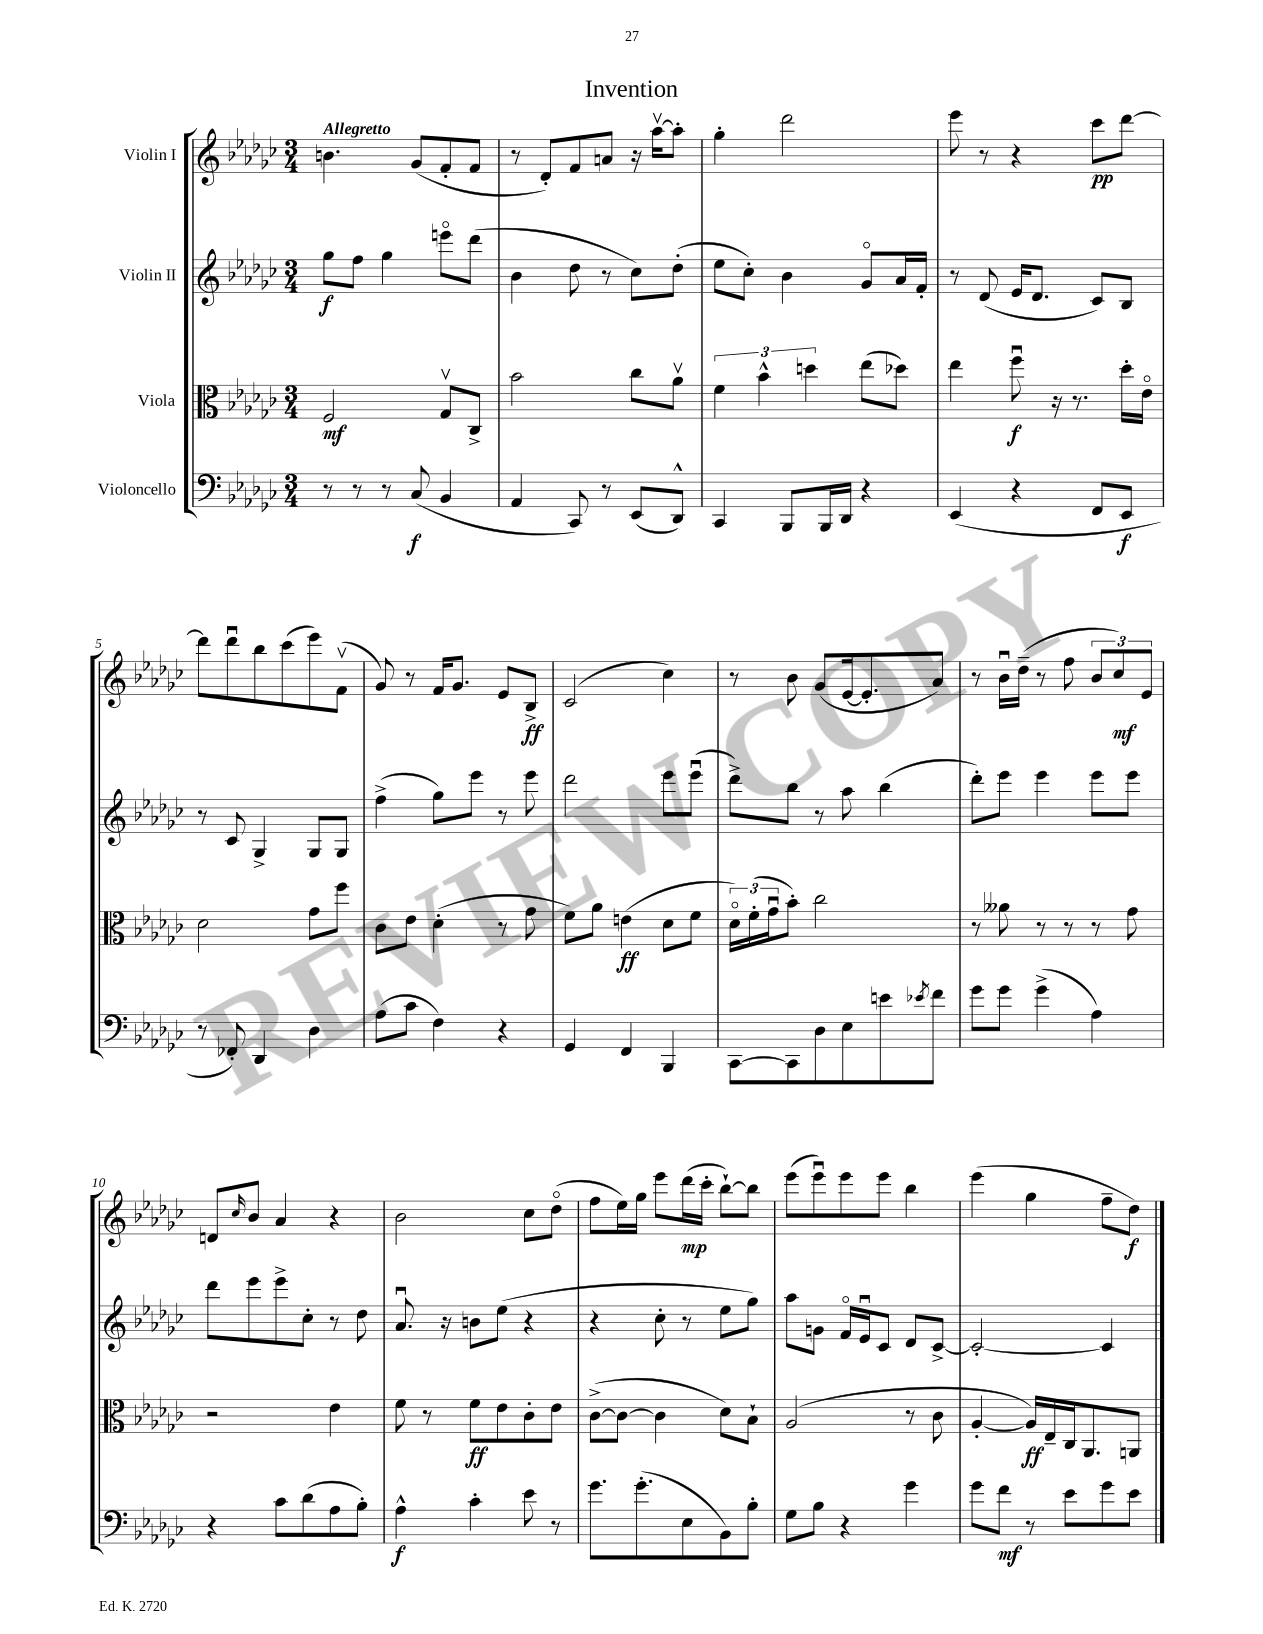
\header { title = "Invention" }
<<
\new StaffGroup <<
\new Staff = "s0" \with { instrumentName = "Violin I" } {
    \clef treble \key ges \major \numericTimeSignature \time 3/4 \tempo "Allegretto"
    b'4. ges'8( f'8-. f'8 |
    r8 des'8-.) f'8 a'8 r16 aes''16~\upbow aes''8-. |
    ges''4-. des'''2 |
    ees'''8 r8 r4 ces'''8\pp des'''8~ |
    des'''8 des'''8\downbow bes''8 ces'''8( ees'''8) f'8\upbow( |
    ges'8) r8 f'16 ges'8. ees'8 bes8->\ff |
    ces'2( ces''4) |
    r8 bes'8 ges'8( ees'16~ ees'8.-. aes'8) |
    r8 bes'16\downbow des''16--( r8 f''8 \tuplet 3/2 { bes'8 ces''8\mf) ees'8 } |
    d'8 \grace { ces''16 } bes'8 aes'4 r4 |
    bes'2 ces''8 des''8\flageolet( |
    f''8 ees''16) ges''16 ees'''8 des'''16\mp( ces'''16-. bes''8~-!) bes''8 |
    ees'''8( ees'''8\downbow) ees'''8 ees'''8 bes''4 |
    ees'''4( ges''4 f''8-- des''8\f) \bar "|." |
}
\new Staff = "s1" \with { instrumentName = "Violin II" } {
    \clef treble \key ges \major \numericTimeSignature \time 3/4
    ges''8\f f''8 ges''4 e'''8\flageolet des'''8( |
    bes'4 des''8 r8 ces''8) des''8-.( |
    ees''8 ces''8-.) bes'4 ges'8\flageolet aes'16 f'16-. |
    r8 des'8( ees'16 des'8. ces'8) bes8 |
    r8 ces'8 ges4-> ges8 ges8 |
    f''4->( ges''8) ees'''8 r8 ees'''8 |
    des'''2 ees'''8 ees'''8\downbow( |
    des'''8->) bes''8 r8 aes''8 bes''4( |
    des'''8-.) ees'''8 ees'''4 ees'''8 ees'''8 |
    des'''8 ees'''8 ees'''8-> ces''8-. r8 des''8 |
    aes'8.\downbow r16 b'8 ees''8( r4 |
    r4 ces''8-. r8 ees''8 ges''8) |
    aes''8 g'8 f'16\flageolet ees'16\downbow ces'8 des'8 ces'8~-> |
    ces'2~-. ces'4 \bar "|." |
}
\new Staff = "s2" \with { instrumentName = "Viola" } {
    \clef alto \key ges \major \numericTimeSignature \time 3/4
    f2\mf ges8\upbow ces8-> |
    bes'2 ces''8 aes'8\upbow |
    \tuplet 3/2 { f'4 bes'4-^ d''4 } ees''8( des''8) |
    ees''4 f''8\downbow\f r16 r8. des''16-. ees'16\flageolet |
    des'2 ges'8 f''8 |
    ces'8 ees'8 des'4-.( r8 ges'8 |
    f'8) aes'8 e'4\ff( des'8 f'8 |
    \tuplet 3/2 { des'16\flageolet) f'16-.( ges'16\downbow } bes'8-.) ces''2 |
    r8 aeses'8 r8 r8 r8 ges'8 |
    r2 ees'4 |
    f'8 r8 f'8\ff ees'8 ces'8-. ees'8 |
    ces'8~->( ces'8~ ces'4 des'8) bes8-! |
    aes2( r8 ces'8 |
    aes4~-. aes16\ff) ees16-- ces16 aes,8. a,8 \bar "|." |
}
\new Staff = "s3" \with { instrumentName = "Violoncello" } {
    \clef bass \key ges \major \numericTimeSignature \time 3/4
    r8 r8 r8 ces8\f( bes,4 |
    aes,4 ces,8) r8 ees,8( des,8-^) |
    ces,4 bes,,8 bes,,16 des,16 r4 |
    ees,4( r4 f,8 ees,8\f |
    r8 fes,8-.) des,4 des4 |
    aes8( ces'8 f4) r4 |
    ges,4 f,4 bes,,4 |
    ces,8~ ces,8 des8 ees8 e'8 \acciaccatura { ees'8 } f'8 |
    ges'8 ges'8 ges'4->( aes4) |
    r4 ces'8 des'8( aes8 bes8-.) |
    aes4-^\f ces'4-. ees'8 r8 |
    ges'8. ges'8.-.( ees8 bes,8) bes8-. |
    ges8 bes8 r4 ges'4 |
    ges'8 f'8\mf r8 ees'8 ges'8 ees'8 \bar "|." |
}
>>
>>
